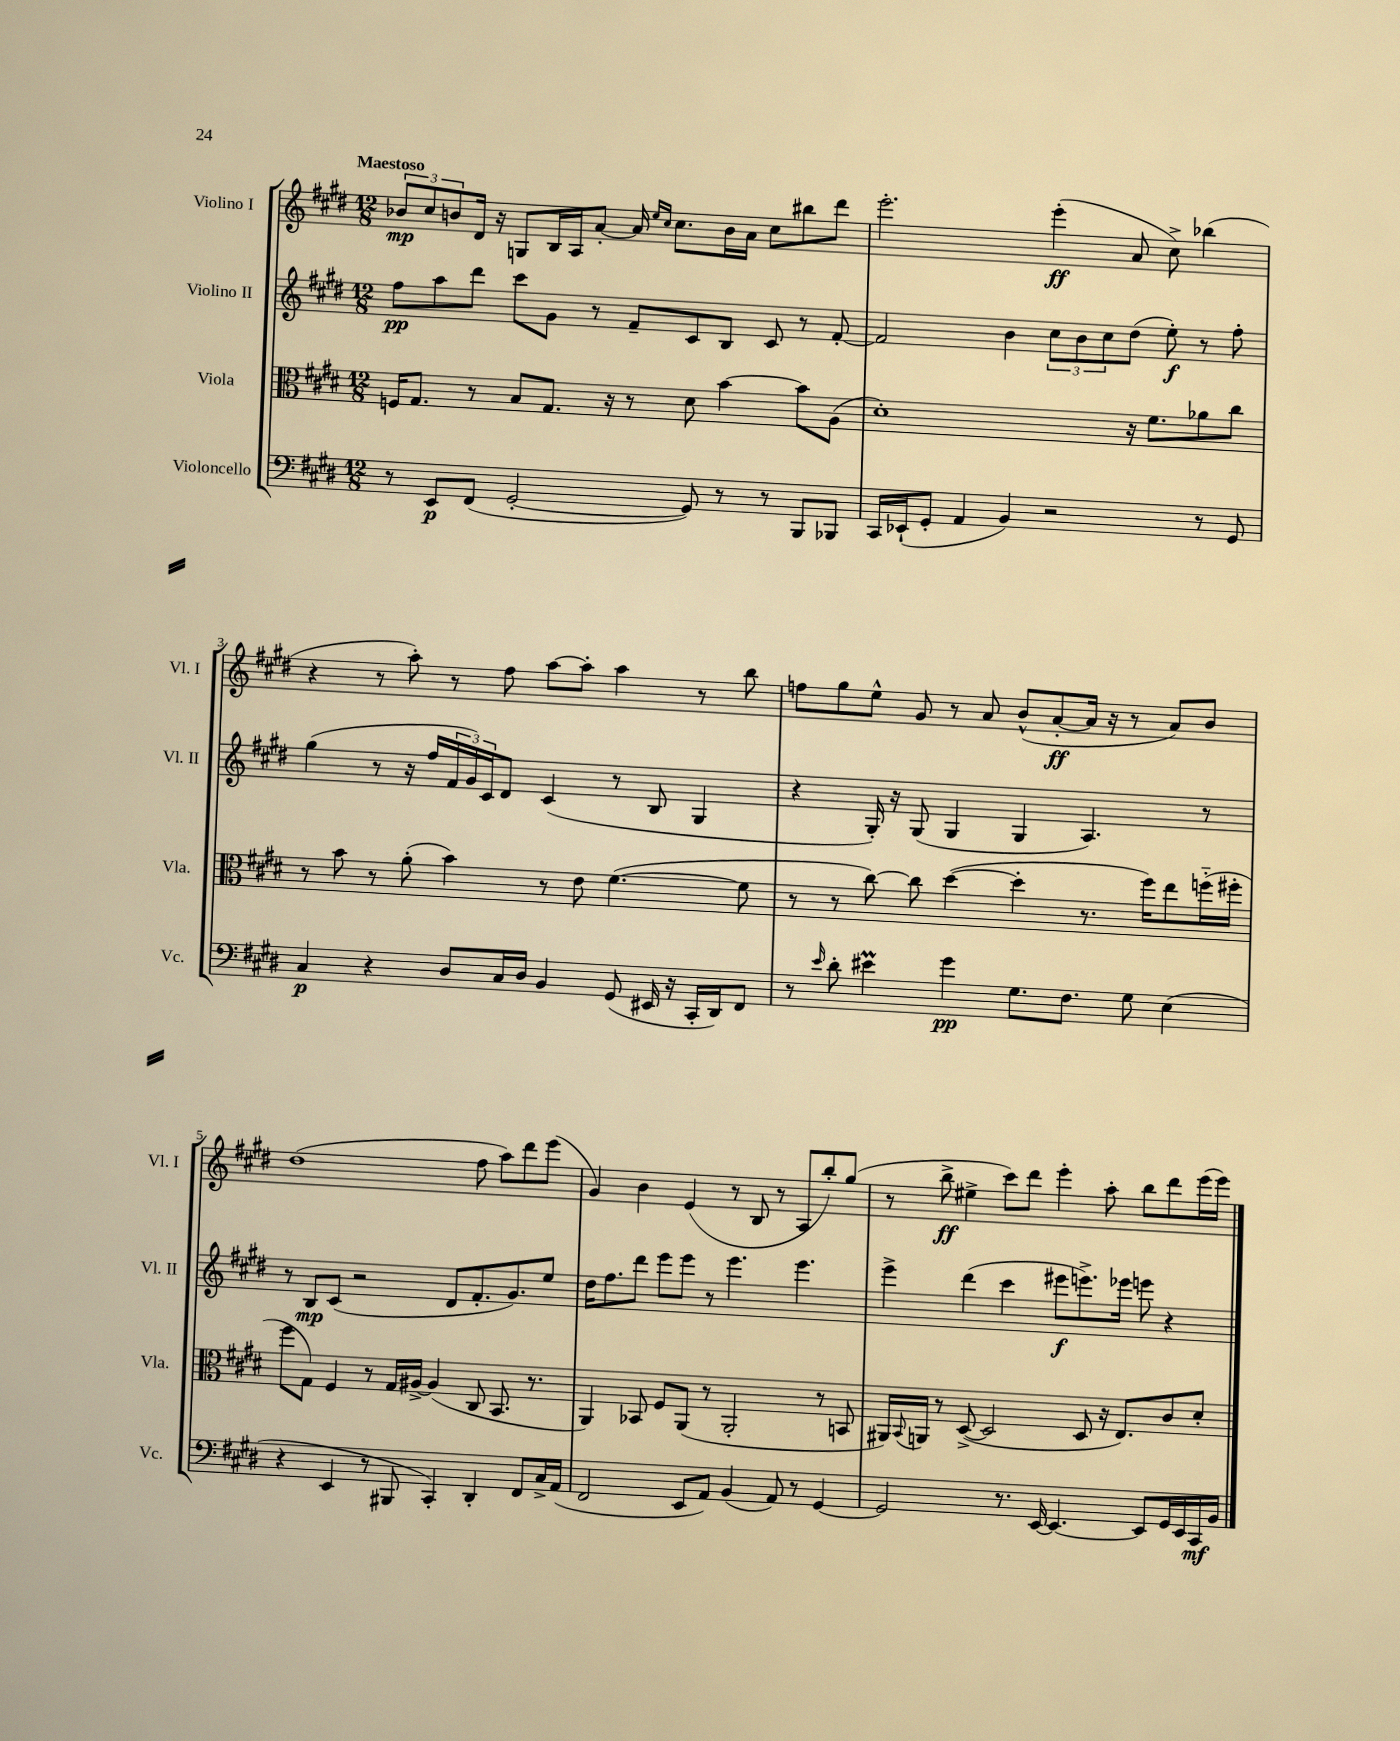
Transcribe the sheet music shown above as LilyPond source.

<<
\new StaffGroup <<
\new Staff = "s0" \with { instrumentName = "Violino I" shortInstrumentName = "Vl. I" } {
    \clef treble \key e \major \numericTimeSignature \time 12/8 \tempo "Maestoso"
    \tuplet 3/2 { bes'8\mp cis''8 b'8 } dis'16 r16 g8 b16 a16 a'8~-. a'16 \grace { e''16 cis''16 } cis''8. b'16 a'16 cis''8 bis''8 dis'''8 |
    e'''2.-. e'''4-.\ff( a'8 cis''8->) bes''4( |
    r4 r8 a''8-.) r8 fis''8 a''8~ a''8-. a''4 r8 b''8 |
    f''8 gis''8 e''8-^ gis'8 r8 a'8 b'8-^( a'8~-.\ff a'16 r16 r8 a'8) b'8 |
    dis''1( fis''8 a''8) dis'''8 e'''8( |
    gis'4) b'4 e'4( r8 b8 r8 a8 b''8-.) gis''8( |
    r8 b''8->\ff eis''4-> cis'''8) dis'''8 e'''4-. a''8-. b''8 dis'''8 e'''16( e'''16) \bar "|." |
}
\new Staff = "s1" \with { instrumentName = "Violino II" shortInstrumentName = "Vl. II" } {
    \clef treble \key e \major \numericTimeSignature \time 12/8
    fis''8\pp a''8 dis'''8 cis'''8 gis'8 r8 fis'8-- cis'8 b8 cis'8 r8 fis'8~-. |
    fis'2 b'4 \tuplet 3/2 { cis''8 b'8 cis''8 } dis''8( e''8-.\f) r8 fis''8-. |
    gis''4( r8 r16 fis''16 \tuplet 3/2 { fis'16 gis'16) cis'16 } dis'8 cis'4( r8 b8 gis4 |
    r4 gis16-.) r16 gis8( gis4 gis4 a4.) r8 |
    r8 b8\mp cis'8( r2 dis'8 fis'8.-. gis'8.) e''8 |
    dis''16 fis''8. dis'''8 e'''8 e'''8 r8 e'''4. e'''4. |
    e'''4-> dis'''4( cis'''4 eis'''8\f e'''8.->) ees'''16 e'''8 r4 \bar "|." |
}
\new Staff = "s2" \with { instrumentName = "Viola" shortInstrumentName = "Vla." } {
    \clef alto \key e \major \numericTimeSignature \time 12/8
    f16 gis8. r8 b8 gis8. r16 r8 dis'8 b'4~ b'8 a8( |
    dis'1-.) r16 fis'8. aes'8 cis''8 |
    r8 b'8 r8 a'8-.( b'4) r8 e'8 fis'4.~( fis'8 |
    r8 r8 cis''8~) cis''8 dis''4~( dis''4-. r8. fis''16) e''8 f''16-_( fis''16-. |
    fis''8 gis8) fis4 r8 gis16 ais16~-> ais4( cis8 b,8. r8. |
    a,4) bes,8 fis8 a,8( r8 a,2-. r8 b,8 |
    ais,16) \appoggiatura { b,8 } a,16 r8 dis8~->( dis2 dis8 r16 e8.) cis'8 dis'8-. \bar "|." |
}
\new Staff = "s3" \with { instrumentName = "Violoncello" shortInstrumentName = "Vc." } {
    \clef bass \key e \major \numericTimeSignature \time 12/8
    r8 e,8\p fis,8( gis,2~-. gis,8) r8 r8 b,,8 bes,,8 |
    cis,16 ees,16-!( gis,8-. a,4 b,4) r2 r8 gis,8 |
    cis4\p r4 dis8 cis16 dis16 b,4 gis,8( eis,16 r16 cis,16-. dis,16) fis,8 |
    r8 \grace { e'16 } dis'8-. eis'4\prall gis'4\pp gis8. fis8. gis8 e4( |
    r4 e,4 r8 bis,,8 cis,4-.) dis,4-. fis,8 cis16-> a,16( |
    fis,2 e,8 a,8) b,4( a,8) r8 gis,4~ |
    gis,2 r8. e,16~ e,4.~ e,8 gis,16 e,16 cis,16\mf b,16 \bar "|." |
}
>>
>>
